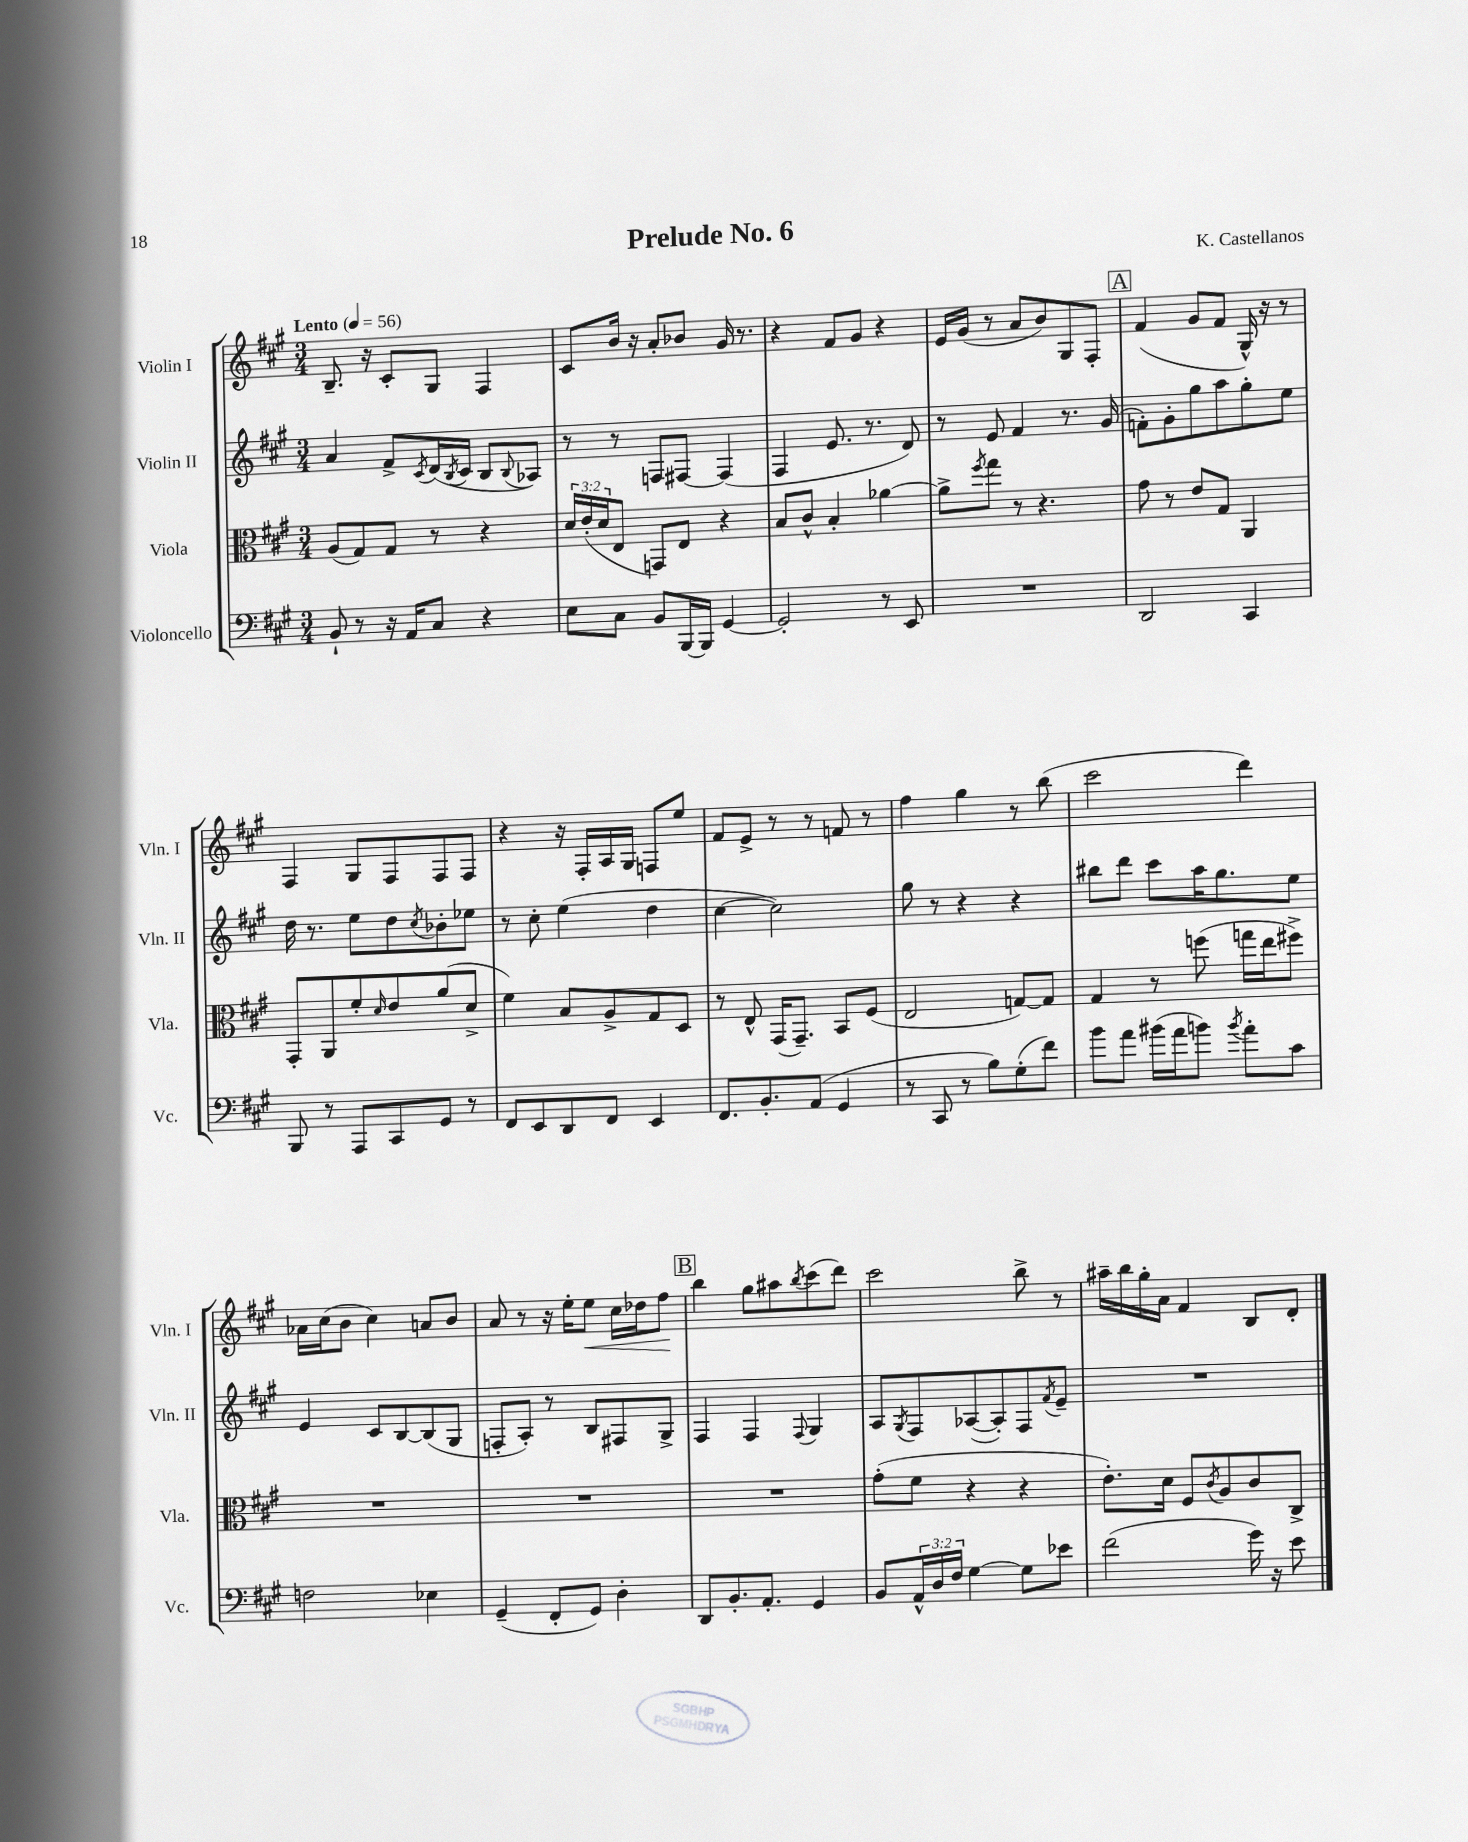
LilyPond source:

\header { title = "Prelude No. 6" composer = "K. Castellanos" }
<<
\new StaffGroup <<
\new Staff = "s0" \with { instrumentName = "Violin I" shortInstrumentName = "Vln. I" } {
    \clef treble \key a \major \numericTimeSignature \time 3/4 \tempo "Lento" 4 = 56
    b8.-- r16 cis'8-. gis8 fis4 |
    cis'8 b'16 r16 a'8-. bes'8 gis'16 r8. |
    r4 fis'8 gis'8 r4 |
    e'16 gis'16( r8 a'8 b'8) gis8 fis8-. |
    \mark \markup { \box "A" } fis'4( gis'8 fis'8 gis16-^) r16 r8 |
    fis4 gis8 fis8 fis8 fis8 |
    r4 r16 fis16-. a16 gis16 f8 e''8 |
    fis'8 e'8-> r8 r8 f'8 r8 |
    fis''4 gis''4 r8 b''8( |
    cis'''2 d'''4) |
    aes'16 cis''16( b'8 cis''4) a'8 b'8 |
    a'8 r8 r16 e''16-. e''8\< cis''16 des''16 fis''8\! |
    \mark \markup { \box "B" } b''4 gis''8 ais''8 \acciaccatura { b''8 } cis'''8( d'''8) |
    cis'''2 b''8-> r8 |
    ais''16-- b''16 gis''16-. a'16 fis'4 b8 d'8-. \bar "|." |
}
\new Staff = "s1" \with { instrumentName = "Violin II" shortInstrumentName = "Vln. II" } {
    \clef treble \key a \major \numericTimeSignature \time 3/4
    a'4 fis'8-> \acciaccatura { cis'8 } d'16( \acciaccatura { b8 } cis'16 b8 \appoggiatura { b8 } aes8) |
    r8 r8 f8 fis8~ fis4( |
    fis4 e'8. r8. d'8) |
    r8 e'8 fis'4 r8. gis'16( |
    \mark \markup { \box "A" } f'8-.) gis'8-. gis''8 a''8 gis''8-. e''8 |
    d''16 r8. e''8 d''8 \acciaccatura { cis''8 } bes'8-. ees''8 |
    r8 cis''8-. e''4( d''4 |
    cis''4~ cis''2) |
    gis''8 r8 r4 r4 |
    bis''8 d'''8 cis'''8 a''16 gis''8. e''8 |
    e'4 cis'8 b8~ b8( gis8 |
    f8-. a8-.) r8 b8 fis8 gis8-> |
    \mark \markup { \box "B" } fis4 fis4 \appoggiatura { fis8 } gis4 |
    a8 \acciaccatura { gis8 } fis8 aes8~( aes8-.) fis8 \acciaccatura { fis'8 } e'8-- |
    R2. \bar "|." |
}
\new Staff = "s2" \with { instrumentName = "Viola" shortInstrumentName = "Vla." } {
    \clef alto \key a \major \numericTimeSignature \time 3/4 \override Staff.TupletNumber.text = #tuplet-number::calc-fraction-text
    a8( gis8) gis8 r8 r4 |
    \tuplet 3/2 { d'16 e'16-.( d'16 } e8 g,8) e8 r4 |
    b8 cis'8-^ b4-. aes'4~ |
    aes'8-> \acciaccatura { fis''8 } gis''8 r8 r4. |
    \mark \markup { \box "A" } gis'8 r8 e'8 gis8 a,4 |
    gis,8-. a,8 fis'8-. \grace { d'16 } e'8 a'8( d'8-> |
    fis'4) b8 a8-> gis8 d8 |
    r8 e8-^ gis,16( gis,8.--) b,8 fis8( |
    e2 g8~) g8 |
    gis4 r8 f''8( g''16 e''16 fis''8->) |
    R2. |
    R2. |
    \mark \markup { \box "B" } R2. |
    gis'8-.( fis'8 r4 r4 |
    e'8.-.) d'16 fis8 \acciaccatura { cis'8 } a8 cis'8 cis8-> \bar "|." |
}
\new Staff = "s3" \with { instrumentName = "Violoncello" shortInstrumentName = "Vc." } {
    \clef bass \key a \major \numericTimeSignature \time 3/4 \override Staff.TupletNumber.text = #tuplet-number::calc-fraction-text
    b,8-! r8 r16 a,16 cis8 r4 |
    e8 cis8 b,8 b,,16~ b,,16 gis,4~ |
    gis,2-. r8 e,8 |
    R2. |
    \mark \markup { \box "A" } d,2 cis,4 |
    b,,8 r8 a,,8 cis,8 gis,8 r8 |
    fis,8 e,8 d,8 fis,8 e,4 |
    fis,8. b,8.-. a,8( gis,4 |
    r8 cis,8 r8 b8) gis8-.( fis'8) |
    b'8 a'8 bis'16( a'16 b'8) \acciaccatura { b'8 } a'8-. cis'8 |
    f2 ees4 |
    gis,4--( fis,8-. gis,8) d4-. |
    \mark \markup { \box "B" } d,8 b,8.-. a,8.-. gis,4 |
    b,8 \tuplet 3/2 { a,16-^ d16 fis16 } gis4~ gis8 ees'8 |
    fis'2( gis'16) r16 e'8 \bar "|." |
}
>>
>>
\layout { \context { \Score \remove "Bar_number_engraver" } }
